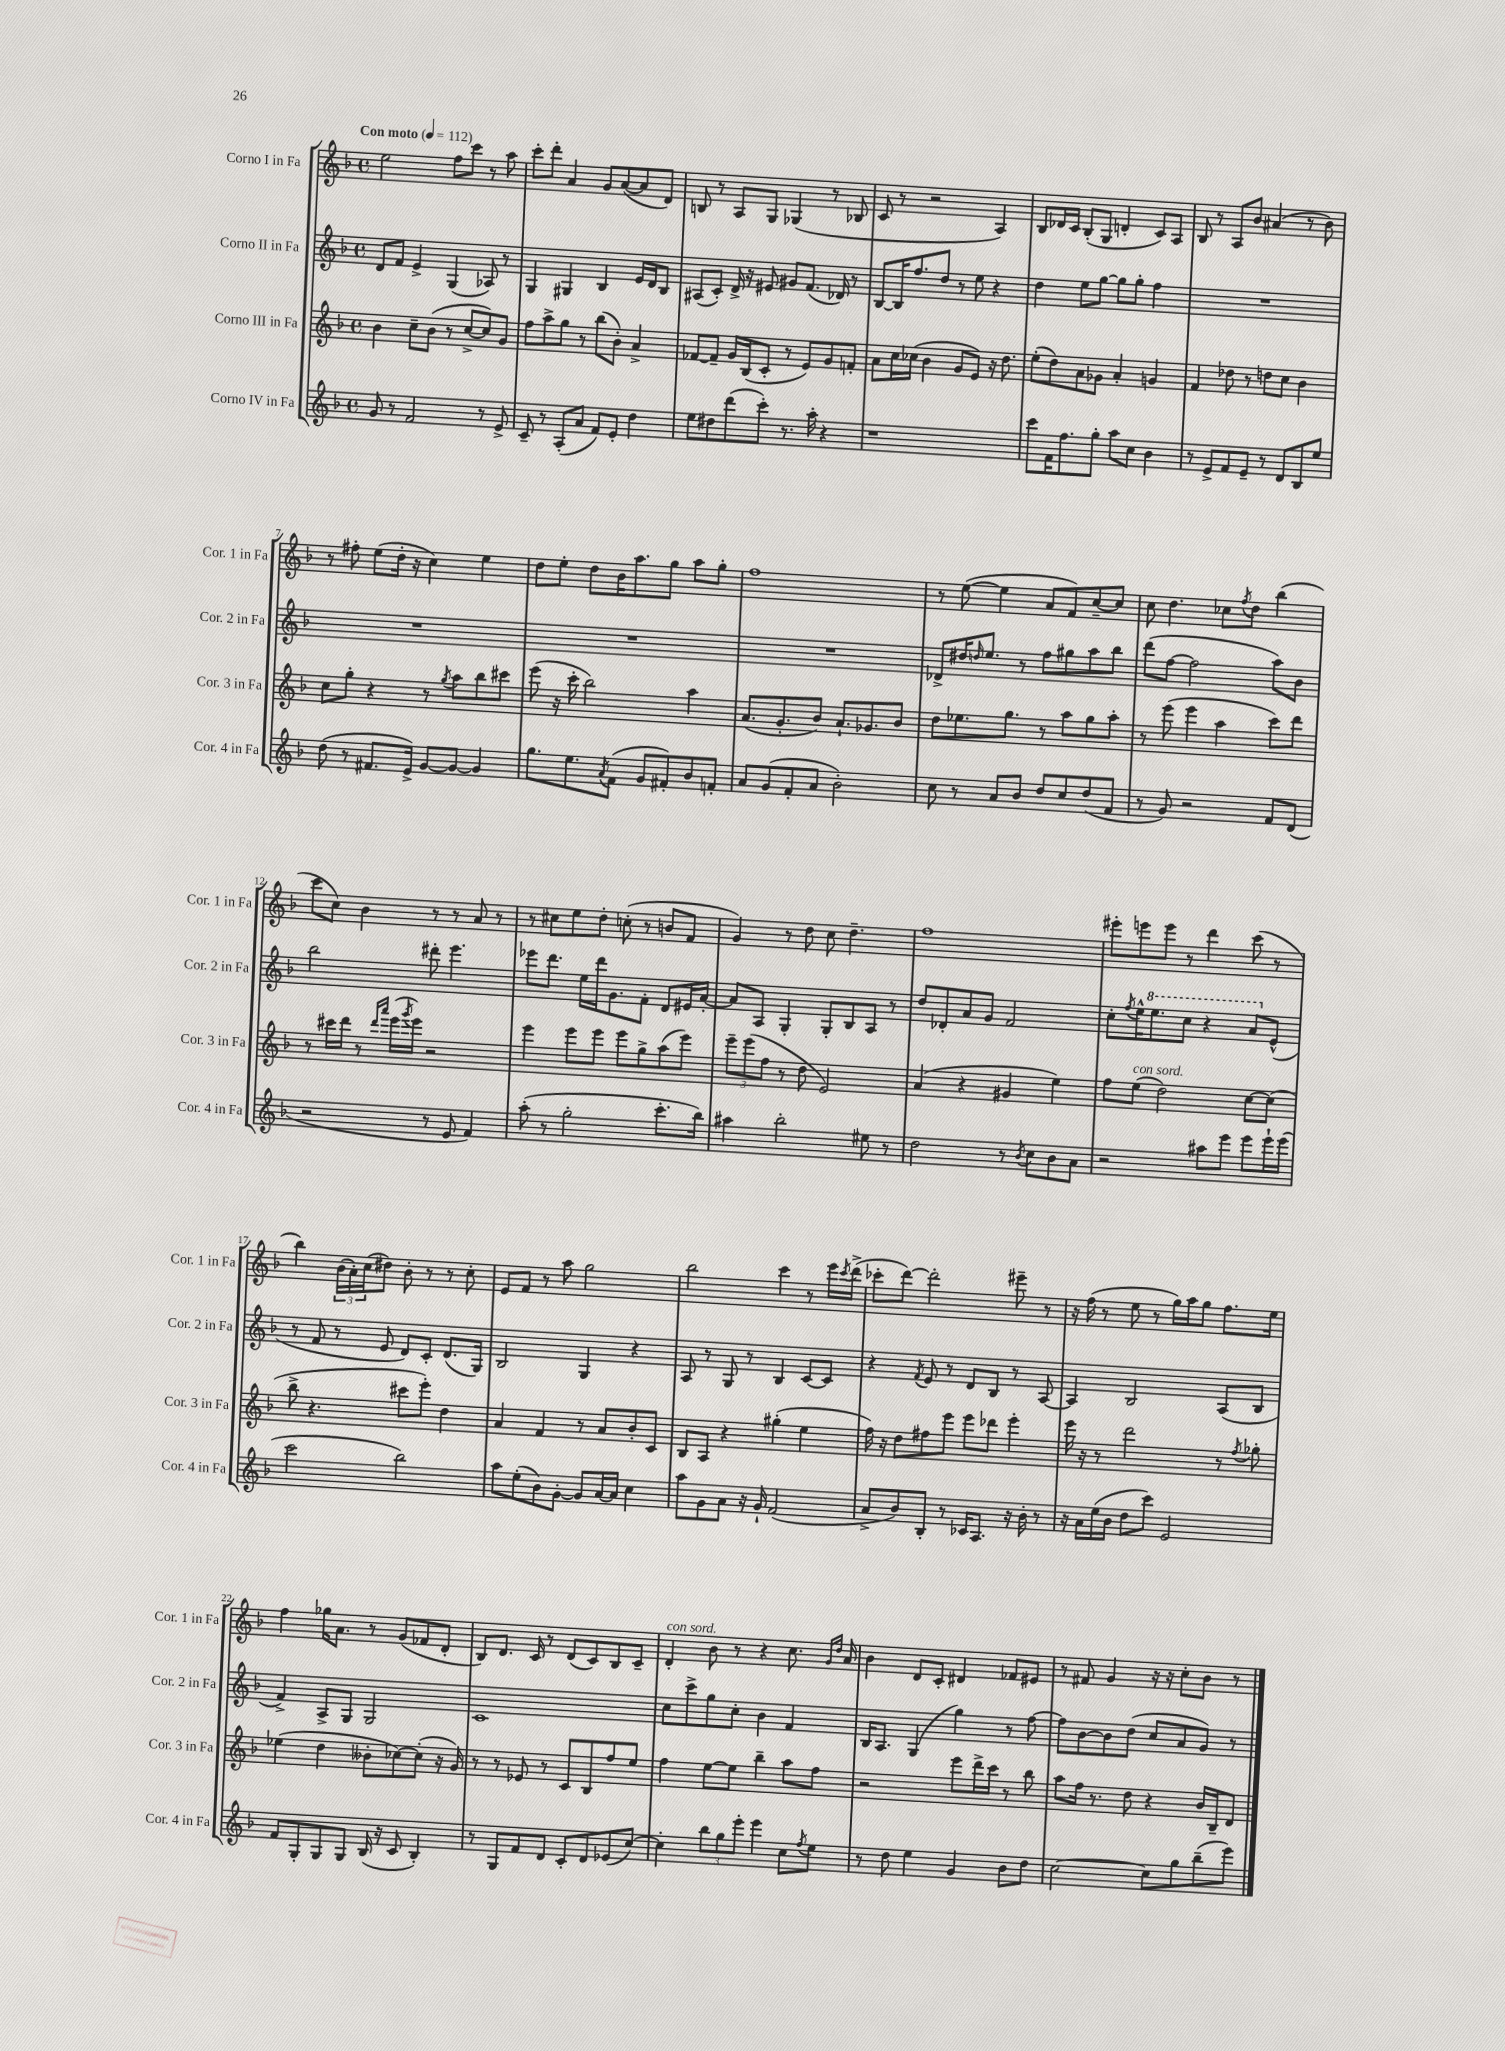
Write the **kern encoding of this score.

**kern	**kern	**kern	**kern
*staff4	*staff3	*staff2	*staff1
*clefG2	*clefG2	*clefG2	*clefG2
*k[b-]	*k[b-]	*k[b-]	*k[b-]
*M4/4	*M4/4	*M4/4	*M4/4
*met(c)	*met(c)	*met(c)	*met(c)
*MM112	*MM112	*MM112	*MM112
8g	4b-	8d	2ee
8r	.	8f	.
2f	8cc~	4e^	.
.	(8b-	.	.
.	8r	(4G	8ff
.	[8cc^	.	8ccc
8r	8cc])	8A-)	8r
8e^	8g	8r	8aa
=	=	=	=
8c~	8ff	4G	8ccc'
8r	8aa^	.	8ddd'
(8A'	8gg	4G#	4a
8a	8r	.	.
8f)	(8bb-	4B-	8g
8e'	8b-')	.	([8a
4dd	4a^	16e	8a]
.	.	16d	.
.	.	8B-	8d)
=	=	=	=
8ee	[8f-	(8A#	8B
8dd#	8f-~]	8c')	8r
(8ddd	16g	16d^	8A
.	(16B-	16r	.
8ccc')	8c'	8e#	8G
8.r	8r	8g#	(4G-
.	8e)	(8.f	.
16aa'	.	.	.
4r	8g	.	8r
.	.	16d-)	.
.	8f'	8r	8B-
=	=	=	=
1r	8a	[8B-	8c
.	16cc	16B-]	8r
.	(16cc-	8.ff	.
.	4b-	.	2r
.	.	8dd	.
.	8g	8r	.
.	8e)	8ee	.
.	16r	4r	4A)
.	8.dd	.	.
=	=	=	=
8ccc	(8ee'	4dd	8B-
16f	8dd)	.	16d-
8.ff	.	.	16c
.	8a	8ee	(8B-'
8gg'	8g-	[8gg	8G
8aa	4a'	8gg]	4d'
8cc	.	8gg'	.
4b-	4g	4ff	8c)
.	.	.	8A
=	=	=	=
8r	4f	1r	8B-
8e^	.	.	8r
8f	8dd-	.	8A
8e~	8r	.	8b-
8r	8dd	.	(4a#
8d	8cc	.	.
8B-	4b-	.	8r
8ee	.	.	8b-)
=	=	=	=
(8dd	8cc	1r	8r
8r	8gg'	.	8ff#'
8.f#	4r	.	(8ee
.	.	.	16dd'
16e^)	.	.	16r
[8g	8r	.	4cc)
.	8qgg	.	.
8g_	8aa	.	.
4g]	8bb-	.	4ee
.	8ccc#	.	.
=	=	=	=
8.gg	(8eee	1r	8dd
.	16r	.	8ee'
8.ee	16ccc'	.	.
.	2bb-)	.	8dd
8qa	.	.	.
(8f	.	.	16b-
.	.	.	8.aa
8g	.	.	.
8f#')	.	.	8gg
8b-	4aa	.	8aa
8f'	.	.	8gg'
=	=	=	=
8a	(8.a	1r	1ff
(8g	.	.	.
.	8.g'	.	.
8f'	.	.	.
8a	8b-)	.	.
2b-')	8.a`	.	.
.	8.g-	.	.
.	8b-	.	.
=	=	=	=
8cc	8dd	8d-^	8r
8r	8.ee-	16dd#	([8ee
.	.	16qqdd	.
.	.	8.ee	.
8a	.	.	4ee]
.	8.gg	.	.
8b-	.	8r	.
8dd	8r	8ff	8a
8cc	8aa	8gg#	8f)
(8dd	8gg	8aa	[8cc~
8f	8aa'	8bb-	8cc]
=	=	=	=
8r	8r	(8ddd	8cc
8g)	(8eee	[8ff	4.dd
2r	4eee	2ff]	.
.	4aa	.	8cc-
.	.	.	8qff
.	.	.	8dd
8f	8ccc)	8aa)	(4bb-
(8d	8ddd	8b-	.
=	=	=	=
2r	8r	2bb-	8ccc
.	16ccc#	.	8cc)
.	16ddd	.	.
.	8r	.	4b-
.	16qqddd	.	.
.	16qqaaa	.	.
.	(16eee	.	.
.	8qggg	.	.
.	16eee)	.	.
8r	2r	8ddd#'	8r
8e	.	4.eee	8r
4f)	.	.	8a
.	.	.	8r
=	=	=	=
(8aa'	4eee	8eee-	8r
8r	.	8.ddd	8cc#
2gg'	8eee	.	8ee
.	.	16ee	.
.	8eee	16ddd	8dd'
.	.	8.g	.
.	8eee	.	(8cc'
.	8gg^	8f'	8r
8.ccc'	(8aa	8d	8b
.	8eee)	16e#	8f
16bb-)	.	[16a'	.
=	=	=	=
4aa#	12eee~	8a]	4g)
.	(12eee	.	.
.	.	8A	.
.	12ff	.	.
2bb-'	8r	4G'	8r
.	8dd	.	8dd
.	2e)	8G'	8cc
.	.	8B-	4.dd~
8ee#	.	8A	.
8r	.	8r	.
=	=	=	=
2dd	(4a	8dd	1ff
.	.	8d-'	.
.	4r	8a	.
.	.	8g	.
8r	4g#	2f	.
8qb-	.	.	.
8cc	.	.	.
8b-	4ee)	.	.
8a	.	.	.
=	=	=	=
2r	8ff	8cc'	8eee#'
.	.	8qff	.
.	(8ee	16ee^^	8eee
.	.	8.eee	.
.	2dd)	.	8eee
.	.	8ccc	8r
8aa#	.	4r	4ddd
8eee	.	.	.
8eee	[8cc	8aa	(8ccc
16eee`	(8cc]	(8e^^	8r
(16eee	.	.	.
=	=	=	=
2ccc	8bb-^	8r	4bb-)
.	4.r	8f	.
.	.	8r	(24b-
.	.	.	24a')
.	.	.	(24cc
.	.	8e	8dd#)
2bb-)	8ccc#	8d)	8b-'
.	8eee')	8c'	8r
.	4dd	(8.d	8r
.	.	.	8cc'
.	.	16G)	.
=	=	=	=
8aa	4a	2B-	8e
(8ee'	.	.	8f
8b-)	4f	.	8r
[8g'	.	.	8aa
8g]	8r	4G	2gg
[16a	8a	.	.
16a]	.	.	.
4cc	8b-'	4r	.
.	8c	.	.
=	=	=	=
8aa	8B-	8A	2bb-
8g	8A	8r	.
8a	4r	8G	.
16r	.	8r	.
16g`	.	.	.
(2f	(4gg#'	4B-	4ccc
.	4ee	[8c	8r
.	.	8c]	16eee
.	.	.	8qccc
.	.	.	(16ddd^
=	=	=	=
8a^	16ff)	4r	8ccc-'
.	16r	.	.
8b-)	8dd	.	[8ddd)
.	.	8qf	.
8B-'	8ff#	8e	2ddd']
8r	8eee	8r	.
16c-	8eee	8d	.
8.A	.	.	.
.	8ddd-	8B-	.
16r	4eee'	8r	8eee#~
16b-'	.	.	.
8r	.	[8A	8r
=	=	=	=
16r	16eee	4A]	16r
16a	16r	.	(16ff
(16ee	8r	.	8r
16b-	.	.	.
8dd	2ddd	2B-	8ee
8ccc)	.	.	8r
2e	.	.	16gg)
.	.	.	16aa
.	.	.	8gg
.	8r	(8A	8.ff
.	8qff	.	.
.	8gg-'	8B-	.
.	.	.	16ee
=	=	=	=
8f	(4ee-	4f^)	4ff
8G'	.	.	.
8G	4dd	8A^	16gg-
.	.	.	8.a
8G	.	8G	.
(16B-	8b--'	2G	8r
16r	.	.	.
8c	[8cc-)	.	(8g
4B-')	(8cc-']	.	8f-
.	16r	.	8d'
.	16g)	.	.
=	=	=	=
8r	8r	1c	8B-)
8G	8r	.	8.d
8f	8e-	.	.
.	.	.	16c
8d	8r	.	8r
8c'	8c	.	(8d
8d	8B-	.	8c)
(8e-	8ff	.	8B-
[8cc)	8ee	.	8c~
=	=	=	=
4cc']	4ff	8cc	4d'
.	.	8ccc^	.
12bb-	[8ee	8gg	8b-
12gg	.	.	.
.	8ee]	8cc'	8r
12eee'	.	.	.
4eee	4bb-~	4b-	4r
8cc	8aa	4f	8.cc
8qff	.	.	.
8ee	8ff	.	.
.	.	.	16qqg
.	.	.	16qqdd
.	.	.	16a
=	=	=	=
8r	2r	16B-	4b-
.	.	8.A	.
8dd	.	.	.
4ee	.	(4G	8d
.	.	.	8c'
4g	8eee	4gg)	4d#
.	16ddd^	.	.
.	16ccc	.	.
8b-	8r	8r	8f-
8dd	8bb-	[8ff	8e#
=	=	=	=
[2cc	8aa	8ff]	8r
.	16ff	[8b-	8f#
.	8.r	.	.
.	.	8b-]	4g
.	8dd	(8dd	.
8cc]	4r	8cc	16r
.	.	.	16r
8gg	.	8a	8cc'
(8bb-~	16b-	8g)	8b-
.	16B-~	.	.
8eee)	8d	8r	8r
==	==	==	==
*-	*-	*-	*-
